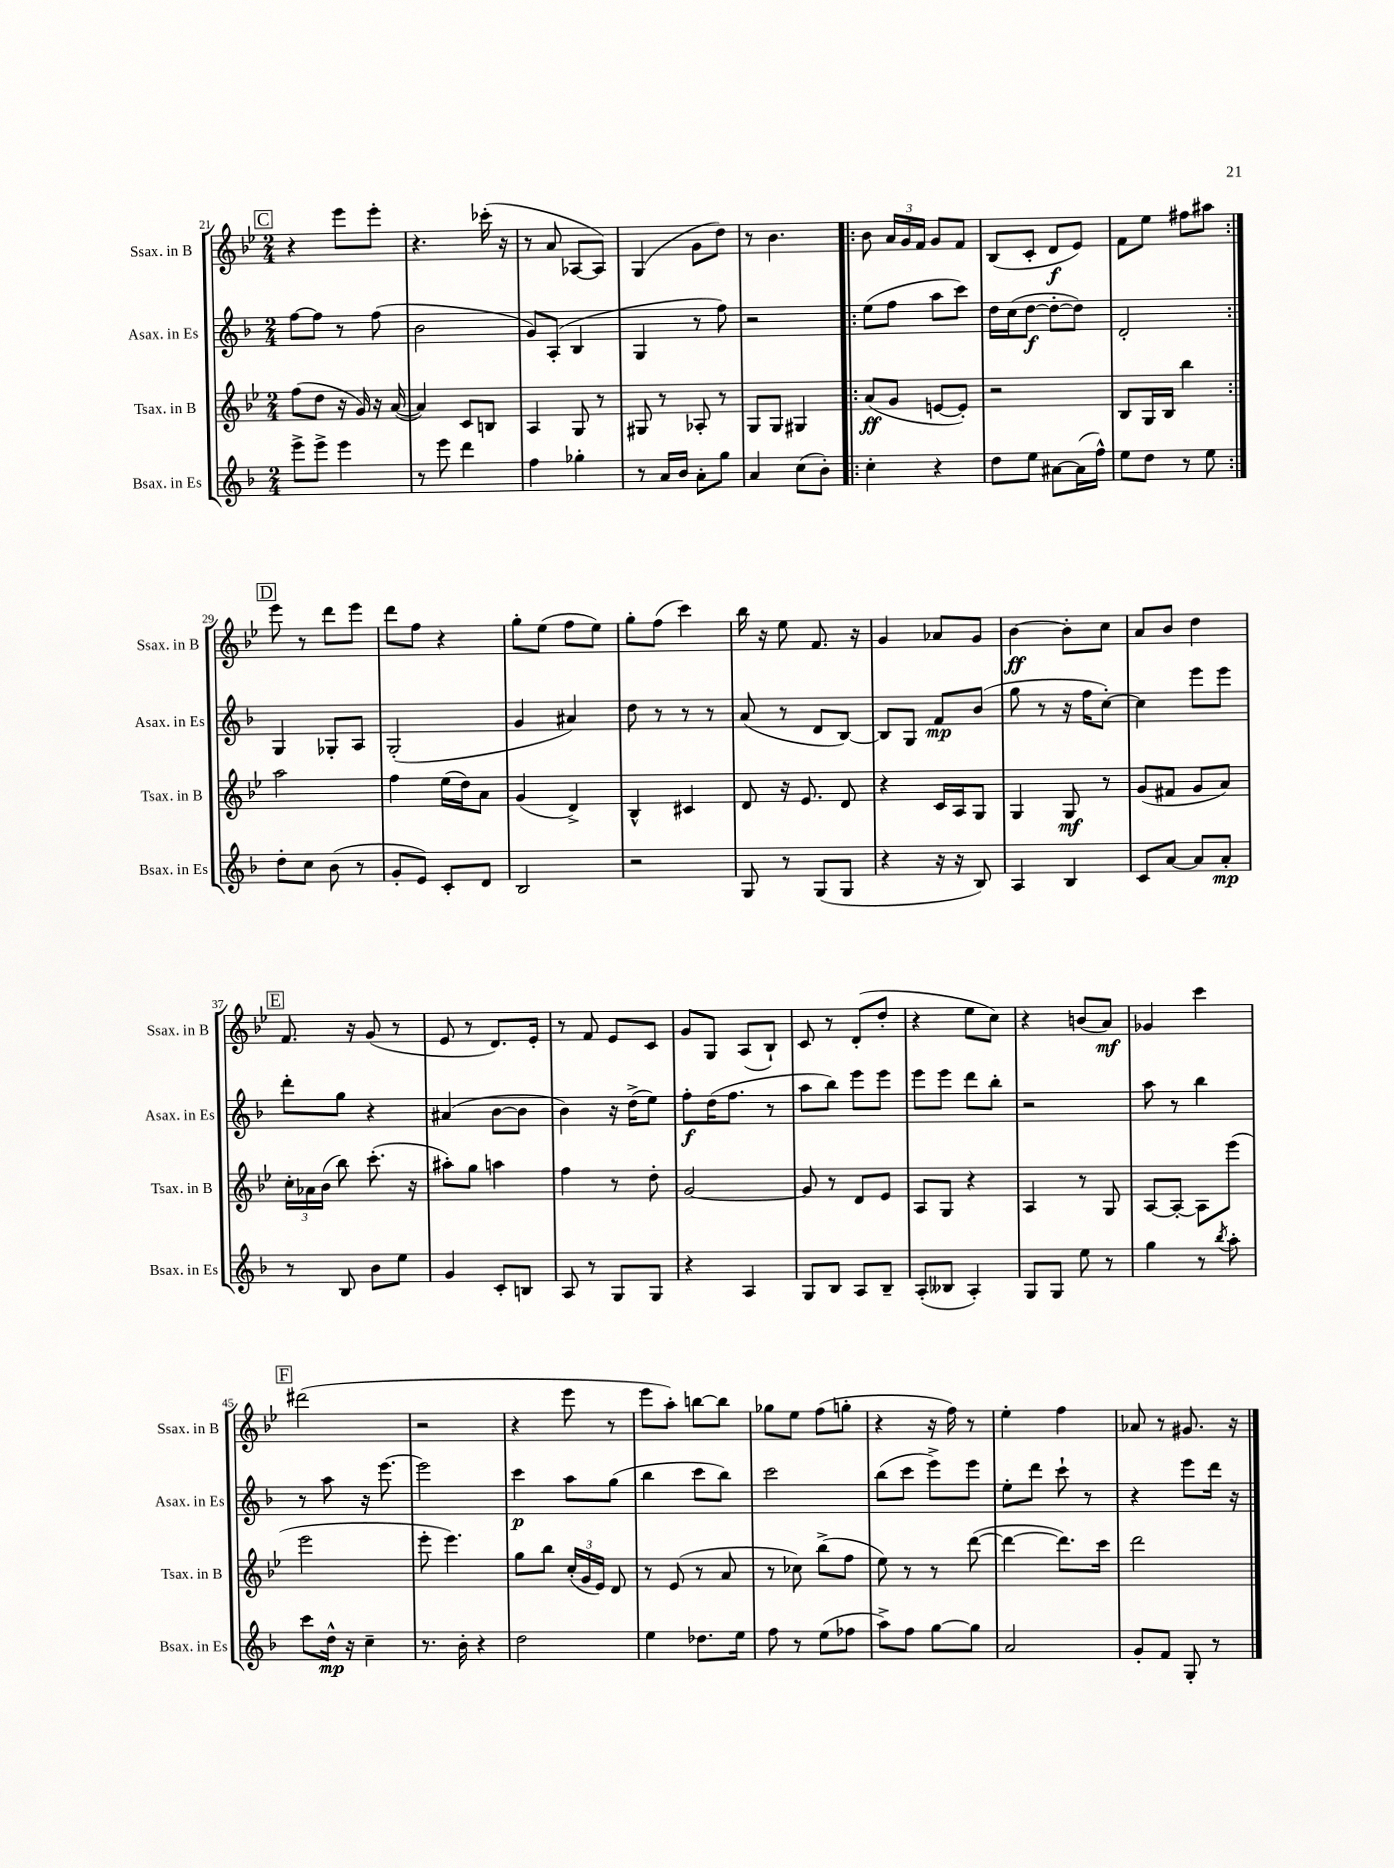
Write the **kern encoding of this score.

**kern	**dynam	**kern	**dynam	**kern	**dynam	**kern	**dynam
*part4	*part4	*part3	*part3	*part2	*part2	*part1	*part1
*staff4	*staff4	*staff3	*staff3	*staff2	*staff2	*staff1	*staff1
*I"Bsax. in Es	*	*I"Tsax. in B	*	*I"Asax. in Es	*	*I"Ssax. in B	*
*I'Bsax. in Es	*	*I'Tsax. in B	*	*I'Asax. in Es	*	*I'Ssax. in B	*
*clefG2	*	*clefG2	*	*clefG2	*	*clefG2	*
*k[b-]	*	*k[b-e-]	*	*k[b-]	*	*k[b-e-]	*
*M2/4	*	*M2/4	*	*M2/4	*	*M2/4	*
!!LO:REH:place=s1:t=C
=21	=21	=21	=21	=21	=21	=21	=21
8eee^\L	.	(8ff\L	.	[8ff\L	.	4r	.
8eee^\J	.	8dd\J	.	8ff\J]	.	.	.
4eee\	.	16r	.	8r	.	8eee-\L	.
.	.	16g/)	.	.	.	.	.
.	.	16r	.	(8ff\	.	8eee-'\J	.
.	.	([16a/	.	.	.	.	.
=22	=22	=22	=22	=22	=22	=22	=22
8r	.	4a/])	.	2b-\	.	4.r	.
8eee\	.	.	.	.	.	.	.
4ddd\	.	8c/L	.	.	.	.	.
.	.	8Bn/J	.	.	.	(16ccc-X'\	.
.	.	.	.	.	.	16r	.
=23	=23	=23	=23	=23	=23	=23	=23
4ff\	.	4A/	.	8g/L)	.	8r	.
.	.	.	.	(8A'/J	.	8a/	.
4gg-X'\	.	8G/	.	4B-/	.	[8A-X/L	.
.	.	8r	.	.	.	8A-/J])	.
=24	=24	=24	=24	=24	=24	=24	=24
8r	.	8G#X/	.	4G/	.	(4G/	.
16a/LL	.	8r	.	.	.	.	.
16b-/JJ	.	.	.	.	.	.	.
8a'\L	.	8A-X'/	.	8r	.	8g\L	.
8gg\J	.	8r	.	8ff\)	.	8dd\J)	.
=25	=25	=25	=25	=25	=25	=25	=25
4a/	.	8G/L	.	2r	.	8r	.
.	.	8G/J	.	.	.	4.b-\	.
(8cc\L	.	4G#X/	.	.	.	.	.
8b-'\J)	.	.	.	.	.	.	.
=26!|:	=26!|:	=26!|:	=26!|:	=26!|:	=26!|:	=26!|:	=26!|:
4cc'\	.	(8a/L	ff	(8ee\L	.	8b-\	.
.	.	8g/J	.	8ff\J	.	24a/LL	.
.	.	.	.	.	.	24g/	.
.	.	.	.	.	.	24f/JJ	.
4r	.	[8en/L	.	8aa\L	.	8g/L	.
.	.	8e'/J])	.	8ccc\J)	.	8f/J	.
=27	=27	=27	=27	=27	=27	=27	=27
8dd\L	.	2r	.	16dd\LL	.	(8B-/L	.
.	.	.	.	(16cc\J	.	.	.
8ee\J	.	.	.	[8dd\J	f	8c'/J	.
[8a#X\L	.	.	.	8dd'\L_	.	8d/L	f
(16a#\L]	.	.	.	8dd\J])	.	8e-/J)	.
16ff^^\JJ)	.	.	.	.	.	.	.
=28	=28	=28	=28	=28	=28	=28	=28
8ee\L	.	8B-/L	.	2d'/	.	8f\L	.
8dd\J	.	16G/L	.	.	.	8ee-\J	.
.	.	16B-/JJ	.	.	.	.	.
8r	.	4bb-\	.	.	.	8ff#X\L	.
8ee\	.	.	.	.	.	8aa#X\J	.
!!LO:LB:g=z
!!LO:REH:place=s1:t=D
=29:|!	=29:|!	=29:|!	=29:|!	=29:|!	=29:|!	=29:|!	=29:|!
8dd'\L	.	2aa\	.	4G/	.	8eee-\	.
8cc\J	.	.	.	.	.	8r	.
(8b-\	.	.	.	8G-X'/L	.	8ddd\L	.
8r	.	.	.	8A/J	.	8eee-\J	.
=30	=30	=30	=30	=30	=30	=30	=30
8g'/L	.	4ff\	.	(2G'/	.	8ddd\L	.
8e/J)	.	.	.	.	.	8ff\J	.
8c'/L	.	(16ee-\LL	.	.	.	4r	.
.	.	16dd\J)	.	.	.	.	.
8d/J	.	8a\J	.	.	.	.	.
=31	=31	=31	=31	=31	=31	=31	=31
2B-/	.	(4g/	.	4g/	.	8gg'\L	.
.	.	.	.	.	.	(8ee-\J	.
.	.	4d^/)	.	4a#X/)	.	8ff\L	.
.	.	.	.	.	.	8ee-\J)	.
=32	=32	=32	=32	=32	=32	=32	=32
2r	.	4B-^^/	.	8dd\	.	8gg'\L	.
.	.	.	.	8r	.	(8ff\J	.
.	.	4c#X/	.	8r	.	4ccc\)	.
.	.	.	.	8r	.	.	.
=33	=33	=33	=33	=33	=33	=33	=33
8G/	.	8d/	.	(8a/	.	16bb-\	.
.	.	.	.	.	.	16r	.
8r	.	16r	.	8r	.	8ee-\	.
.	.	8.e-/	.	.	.	.	.
(8G/L	.	.	.	8d/L	.	8.f/	.
8G/J	.	8d/	.	[8B-/J)	.	.	.
.	.	.	.	.	.	16r	.
=34	=34	=34	=34	=34	=34	=34	=34
4r	.	4r	.	8B-/L]	.	4g/	.
.	.	.	.	8G/J	.	.	.
16r	.	16c/LL	.	8f/L	mp	8a-X/L	.
16r	.	16A/J	.	.	.	.	.
8B-/)	.	8G/J	.	(8b-/J	.	8g/J	.
=35	=35	=35	=35	=35	=35	=35	=35
4A/	.	4G/	.	8gg\	.	[4b-\	ff
.	.	.	.	8r	.	.	.
4B-/	.	8G/	mf	16r	.	8b-'\L]	.
.	.	.	.	16ff\KL	.	.	.
.	.	8r	.	[8cc'\J)	.	8cc\J	.
=36	=36	=36	=36	=36	=36	=36	=36
8c/L	.	(8g/L	.	4cc\]	.	8a/L	.
[8a/J	.	8f#X/J	.	.	.	8b-/J	.
8a/L]	.	8g/L	.	8eee\L	.	4dd\	.
8a'/J	mp	8a/J)	.	8eee\J	.	.	.
!!LO:LB:g=z
!!LO:REH:place=s1:t=E
=37	=37	=37	=37	=37	=37	=37	=37
8r	.	24cc'\LL	.	8ddd'\L	.	8.f/	.
.	.	24a-X\	.	.	.	.	.
.	.	(24b-\JJ	.	.	.	.	.
8B-/	.	8bb-\)	.	8gg\J	.	.	.
.	.	.	.	.	.	16r	.
8b-\L	.	(8.ccc'\	.	4r	.	(8g/	.
8ee\J	.	.	.	.	.	8r	.
.	.	16r	.	.	.	.	.
=38	=38	=38	=38	=38	=38	=38	=38
4g/	.	8aa#X'\L)	.	(4a#X/	.	8e-/	.
.	.	8gg\J	.	.	.	8r	.
8c'/L	.	4aan\	.	[8b-\L	.	8.d/L)	.
8Bn/J	.	.	.	8b-\J]	.	.	.
.	.	.	.	.	.	16e-'/Jk	.
=39	=39	=39	=39	=39	=39	=39	=39
8A/	.	4ff\	.	4b-\)	.	8r	.
8r	.	.	.	.	.	8f/	.
8G/L	.	8r	.	16r	.	8e-/L	.
.	.	.	.	(16dd^\KL	.	.	.
8G/J	.	8dd'\	.	8ee\J)	.	8c/J	.
=40	=40	=40	=40	=40	=40	=40	=40
4r	.	[2g/	.	8ff'\L	f	8g/L	.
.	.	.	.	(16dd\K	.	8G/J	.
.	.	.	.	8.ff\J	.	.	.
4A/	.	.	.	.	.	(8A/L	.
.	.	.	.	8r	.	8B-`/J)	.
=41	=41	=41	=41	=41	=41	=41	=41
8G/L	.	8g/]	.	8aa\L	.	8c/	.
8B-/J	.	8r	.	8bb-\J)	.	8r	.
8A/L	.	8d/L	.	8eee\L	.	(8d'/L	.
8B-~/J	.	8e-/J	.	8eee\J	.	8dd'/J	.
=42	=42	=42	=42	=42	=42	=42	=42
(8A'/L	.	8A/L	.	8eee\L	.	4r	.
8B--X/J	.	8G/J	.	8eee\J	.	.	.
4A'/)	.	4r	.	8ddd\L	.	8ee-\L	.
.	.	.	.	8bb-'\J	.	8cc\J)	.
=43	=43	=43	=43	=43	=43	=43	=43
8G/L	.	4A/	.	2r	.	4r	.
8G/J	.	.	.	.	.	.	.
8ee\	.	8r	.	.	.	(8bn/L	.
8r	.	8G/	.	.	.	8a/J)	mf
=44	=44	=44	=44	=44	=44	=44	=44
4gg\	.	[8A/L	.	8aa\	.	4g-X/	.
.	.	8A'/J_	.	8r	.	.	.
8r	.	8A\L]	.	4bb-\	.	4ccc\	.
8qbb-/	.	.	.	.	.	.	.
8aa'\	.	(8eee-\J	.	.	.	.	.
!!LO:LB:g=z
!!LO:REH:place=s1:t=F
=45	=45	=45	=45	=45	=45	=45	=45
8ccc\L	.	2eee-\	.	8r	.	(2ddd#X\	.
16dd^^\Jk	mp	.	.	8aa\	.	.	.
16r	.	.	.	.	.	.	.
4cc~\	.	.	.	16r	.	.	.
.	.	.	.	[8.eee\	.	.	.
=46	=46	=46	=46	=46	=46	=46	=46
8.r	.	8eee-'\	.	2eee\]	.	2r	.
.	.	4.eee-\)	.	.	.	.	.
16b-'\	.	.	.	.	.	.	.
4r	.	.	.	.	.	.	.
=47	=47	=47	=47	=47	=47	=47	=47
2dd\	.	8gg\L	.	4ccc\	p	4r	.
.	.	8bb-\J	.	.	.	.	.
.	.	(24cc'/LL	.	8aa\L	.	8eee-\	.
.	.	24g/	.	.	.	.	.
.	.	24e-/JJ)	.	.	.	.	.
.	.	8d/	.	(8gg\J	.	8r	.
=48	=48	=48	=48	=48	=48	=48	=48
4ee\	.	8r	.	4bb-\	.	8eee-\L	.
.	.	(8e-/	.	.	.	8aa'\J)	.
8.dd-X\L	.	8r	.	8ccc\L	.	[8bbn\L	.
.	.	8a/	.	8bb-\J)	.	8bb\J]	.
16ee\Jk	.	.	.	.	.	.	.
=49	=49	=49	=49	=49	=49	=49	=49
8ff\	.	8r	.	2ccc\	.	8gg-X\L	.
8r	.	8cc-X\)	.	.	.	8ee-\J	.
(8ee\L	.	(8bb-^\L	.	.	.	(8ff\L	.
8ff-X\J	.	8ff\J	.	.	.	8ggn'\J	.
=50	=50	=50	=50	=50	=50	=50	=50
8aa^\L)	.	8ee-\)	.	(8bb-\L	.	4r	.
8ff\J	.	8r	.	8ccc\J	.	.	.
[8gg\L	.	8r	.	8eee^\L)	.	16r	.
.	.	.	.	.	.	16ff\)	.
8gg\J]	.	([8ddd\	.	8eee\J	.	8r	.
=51	=51	=51	=51	=51	=51	=51	=51
2a/	.	4ddd\_	.	8ee'\L	.	4ee-'\	.
.	.	.	.	8ddd\J	.	.	.
.	.	8.ddd\L])	.	8ccc`\	.	4ff\	.
.	.	.	.	8r	.	.	.
.	.	16ccc\Jk	.	.	.	.	.
=52	=52	=52	=52	=52	=52	=52	=52
8g'/L	.	2ddd\	.	4r	.	8a-X/	.
8f/J	.	.	.	.	.	8r	.
8G'/	.	.	.	8eee\L	.	8.g#X/	.
8r	.	.	.	16ddd\Jk	.	.	.
.	.	.	.	16r	.	16r	.
==	==	==	==	==	==	==	==
*-	*-	*-	*-	*-	*-	*-	*-
